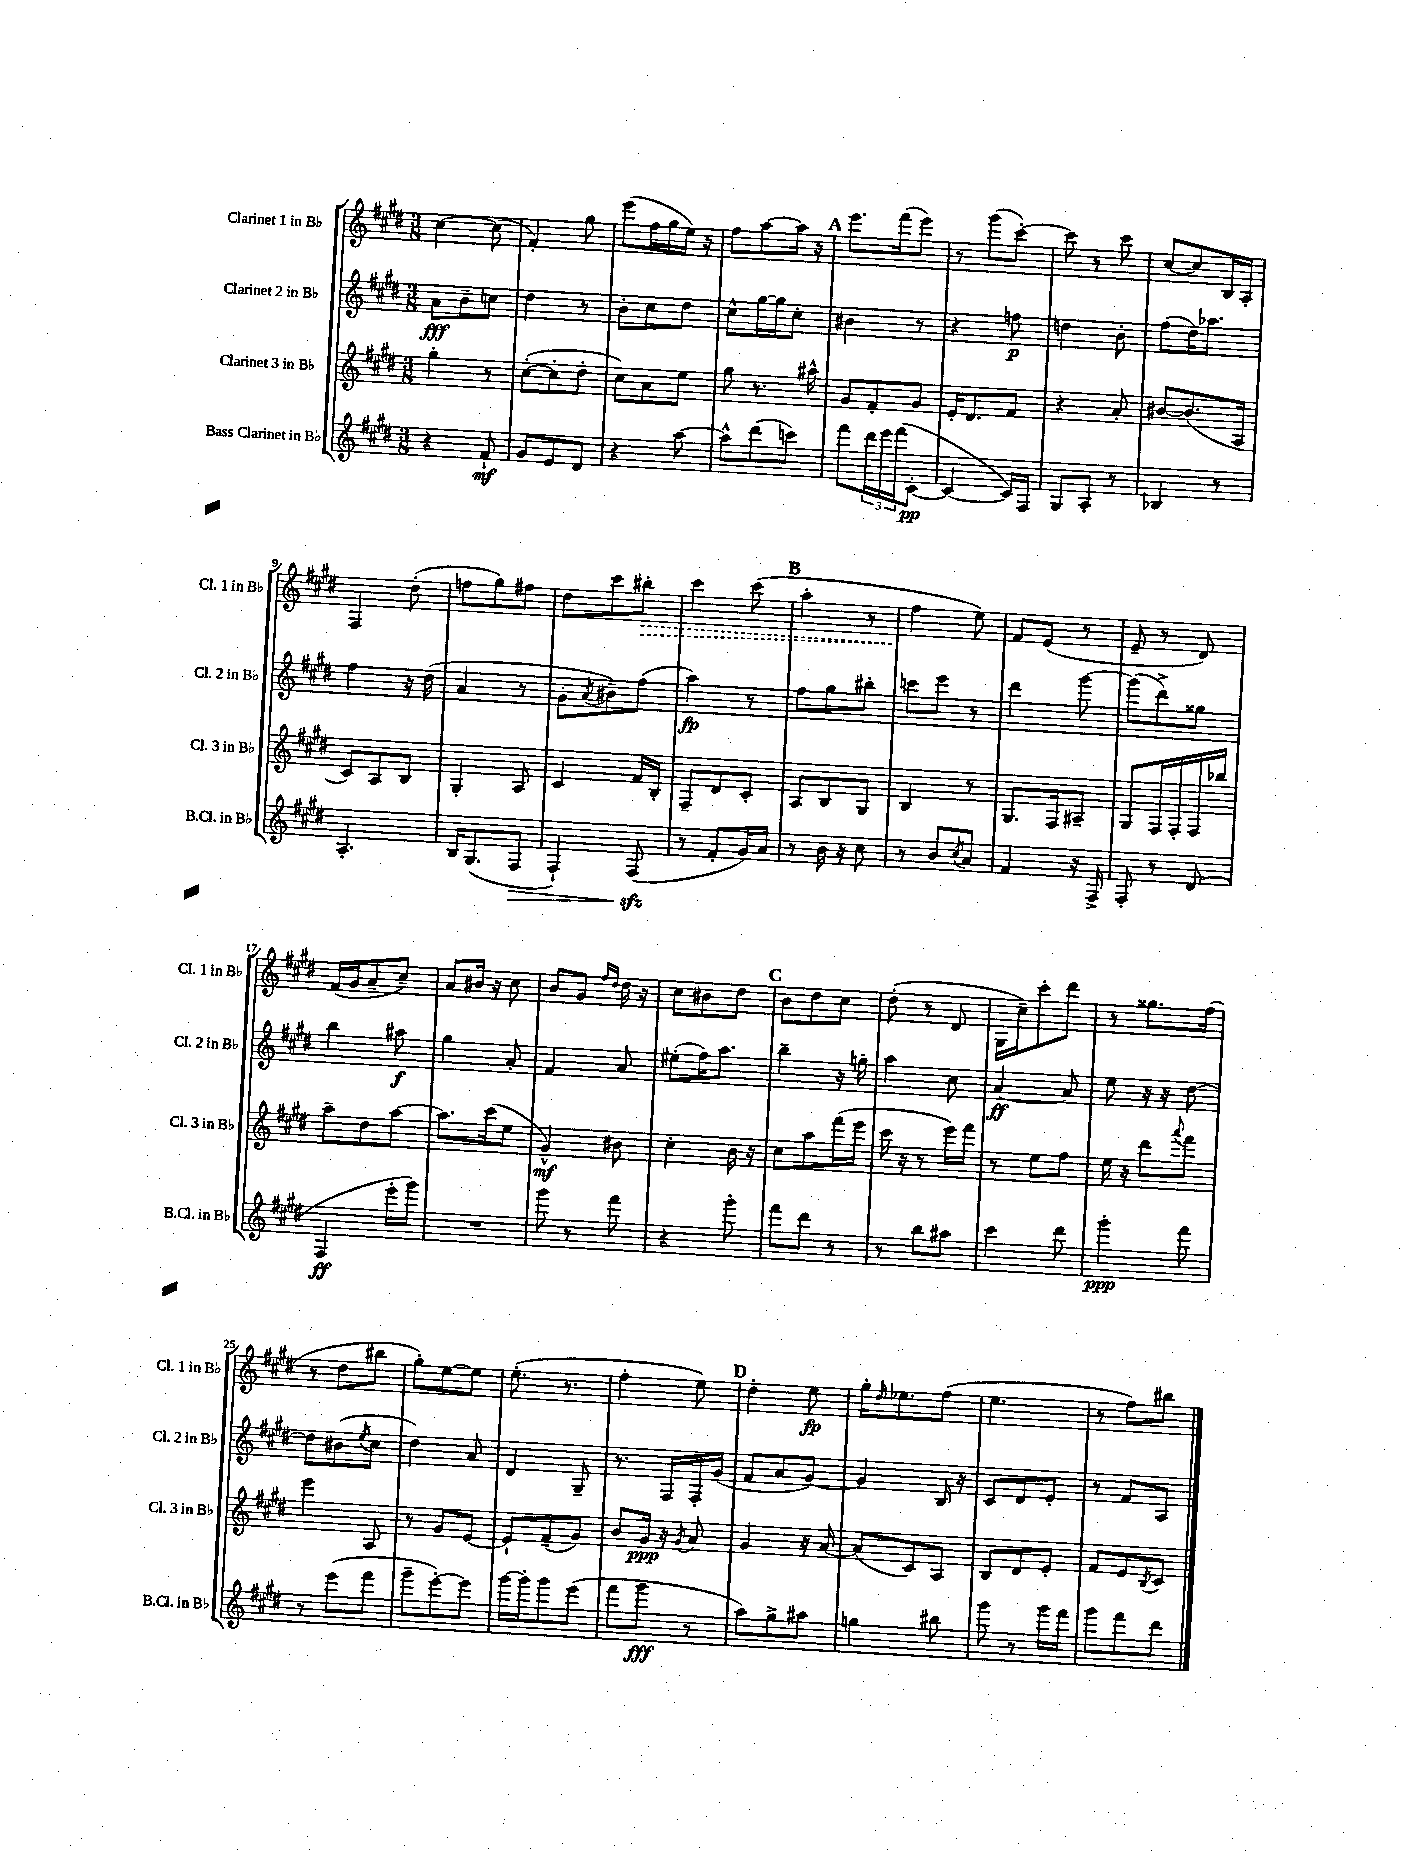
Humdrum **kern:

**kern	**dynam	**kern	**dynam	**kern	**dynam	**kern	**dynam
*part4	*part4	*part3	*part3	*part2	*part2	*part1	*part1
*staff4	*staff4	*staff3	*staff3	*staff2	*staff2	*staff1	*staff1
*I"Bass Clarinet in B♭	*	*I"Clarinet 3 in B♭	*	*I"Clarinet 2 in B♭	*	*I"Clarinet 1 in B♭	*
*I'B.Cl. in B♭	*	*I'Cl. 3 in B♭	*	*I'Cl. 2 in B♭	*	*I'Cl. 1 in B♭	*
*clefG2	*	*clefG2	*	*clefG2	*	*clefG2	*
*k[f#c#g#d#]	*	*k[f#c#g#d#]	*	*k[f#c#g#d#]	*	*k[f#c#g#d#]	*
*M3/8	*	*M3/8	*	*M3/8	*	*M3/8	*
=1	=1	=1	=1	=1	=1	=1	=1
4r	.	4gg#'\	.	8a\L	fff	[4cc#\	.
.	.	.	.	8b~\	.	.	.
8f#`/	mf	8r	.	8ccn\J	.	(8cc#\]	.
=2	=2	=2	=2	=2	=2	=2	=2
8g#/L	.	([8cc#'\L	.	4dd#\	.	4f#'/)	.
8e/	.	8cc#'\]	.	.	.	.	.
8d#/J	.	8dd#'\J	.	8r	.	8gg#\	.
=3	=3	=3	=3	=3	=3	=3	=3
4r	.	8cc#\L)	.	8b'\L	.	(8eee\L	.
.	.	8a\	.	8cc#\	.	16ff#\L	.
.	.	.	.	.	.	16gg#\	.
[8aa\	.	8ee\J	.	8dd#\J	.	16ee\JJ)	.
.	.	.	.	.	.	16r	.
=4	=4	=4	=4	=4	=4	=4	=4
8aa^^\L]	.	8gg#\	.	8cc#^^\L	.	8ff#\L	.
(8ddd#\	.	8.r	.	[16gg#\L	.	[8aa\	.
.	.	.	.	16gg#\J]	.	.	.
8cccn\J)	.	.	.	8cc#'\J	.	16aa\Jk]	.
.	.	16aa#X^^\	.	.	.	16r	.
!!LO:REH:place=s1:t=A
=5	=5	=5	=5	=5	=5	=5	=5
8fff#\L	.	8g#/L	.	4b#X\	.	8.eee\L	.
24ddd#\L	.	8f#'/	.	.	.	.	.
24eee\	.	.	.	.	.	.	.
.	.	.	.	.	.	(16fff#\k	.
(24fff#\J	.	.	.	.	.	.	.
[8c#'\J	pp	8g#/J	.	8r	.	8eee\J)	.
=6	=6	=6	=6	=6	=6	=6	=6
4c#/_	.	16e'/KL	.	4r	.	8r	.
.	.	8.d#/	.	.	.	.	.
.	.	.	.	.	.	(8ggg#\L	.
16c#/LL])	.	8f#/J	.	8ffn\	p	[8ccc#'\J)	.
16F#/JJ	.	.	.	.	.	.	.
=7	=7	=7	=7	=7	=7	=7	=7
8G#/L	.	4r	.	4ddn\	.	8ccc#\]	.
8A'/J	.	.	.	.	.	8r	.
8r	.	8a'/	.	8b'\	.	8ccc#\	.
=8	=8	=8	=8	=8	=8	=8	=8
4B-X/	.	[8b#X/L	.	(8ff#\L	.	[8cc#/L	.
.	.	(8.b#/]	.	16dd#\K)	.	8cc#/]	.
.	.	.	.	8.aa-X\J	.	.	.
8r	.	.	.	.	.	16B/L	.
.	.	16A/Jk	.	.	.	16A'/JJ	.
!!LO:LB:g=z
=9	=9	=9	=9	=9	=9	=9	=9
4.A'/	.	8c#/L)	.	4ff#\	.	4F#/	.
.	.	8A/	.	.	.	.	.
.	.	8B/J	.	16r	.	(8dd#'\	.
.	.	.	.	(16dd#\	.	.	.
=10	=10	=10	=10	=10	=10	=10	=10
16B/KL	.	4G#'/	.	4a/	.	8ffn\L	.
(8.G#/	.	.	.	.	.	.	.
.	.	.	.	.	.	8gg#\)	.
!	!LO:HP:b	!	!	!	!	!	!
8F#/J	>	8A/	.	8r	.	8ff#X\J	.
=11	=11	=11	=11	=11	=11	=11	=11
4F#`/)	.	4c#/	.	8g#'\L	.	8dd#\L	.
.	.	.	.	8qa/	.	.	.
.	.	.	.	8b#X~\)	.	8ccc#\	.
!	!	!	!	!	!	!	!LO:HP:b
(8F#zz/	.	16f#/LL	.	(8ff#\J	.	8bb#X'\J	>
.	.	16B'/JJ	.	.	.	.	.
.	]	.	.	.	.	.	.
=12	=12	=12	=12	=12	=12	=12	=12
8r	.	8F#~/L	.	4aa\)	fp	4ccc#\	.
8f#'/L	.	8d#/	.	.	.	.	.
16g#/L)	.	8c#'/J	.	8r	.	(8ccc#\	.
16a/JJ	.	.	.	.	.	.	.
!!LO:REH:place=s1:t=B
=13	=13	=13	=13	=13	=13	=13	=13
8r	.	8A/L	.	8ff#\L	.	4aa'\	.
16b\	.	8B/	.	8gg#\	.	.	.
16r	.	.	.	.	.	.	.
8cc#\	.	8G#/J	.	8bb#X'\J	.	8r	.
=14	=14	=14	=14	=14	=14	=14	=14
8r	.	4B/	.	8cccn\L	.	4ff#\	.
8b/L	.	.	.	8eee\J	.	.	.
8qcc#/	.	.	.	.	.	.	.
8a/J	.	8r	.	8r	.	8ee\)	]
=15	=15	=15	=15	=15	=15	=15	=15
4f#/	.	8.G#/L	.	4ddd#\	.	8f#/L	.
.	.	.	.	.	.	(8e/J	.
.	.	16F#/k	.	.	.	.	.
16r	.	8A#X~/J	.	[8ggg#\	.	8r	.
16F#^/	.	.	.	.	.	.	.
=16	=16	=16	=16	=16	=16	=16	=16
8F#'/	.	8G#/L	.	(8ggg#\L]	.	8e~/	.
8r	.	16F#/L	.	8ddd#^\)	.	8r	.
.	.	16F#'/	.	.	.	.	.
(8d#/	.	16F#/	.	8gg##X\J	.	8d#/)	.
.	.	16bb-X/JJ	.	.	.	.	.
!!LO:LB:g=z
=17	=17	=17	=17	=17	=17	=17	=17
4F#/	ff	8aa~\L	.	4bb\	.	(16f#/LL	.
.	.	.	.	.	.	16g#/J	.
.	.	8dd#\	.	.	.	8a~/	.
16eee'\LL	.	[8aa\J	.	8aa#X\	f	8cc#~/J)	.
16ggg#\JJ)	.	.	.	.	.	.	.
=18	=18	=18	=18	=18	=18	=18	=18
4.r	.	8.aa\L]	.	4gg#\	.	8a/L	.
.	.	.	.	.	.	16b#X/Jk	.
.	.	(16ccc#\k	.	.	.	16r	.
.	.	8ee\J	.	8a'/	.	8cc#\	.
=19	=19	=19	=19	=19	=19	=19	=19
8ggg#\	.	4g#^^/)	mf	4f#/	.	8b/L	.
8r	.	.	.	.	.	8g#/J	.
.	.	.	.	.	.	16qqff#/LL	.
.	.	.	.	.	.	16qqdd#/JJ	.
8fff#\	.	8b#X\	.	8a/	.	16dd#\	.
.	.	.	.	.	.	16r	.
=20	=20	=20	=20	=20	=20	=20	=20
4r	.	4cc#'\	.	(8ee#X'\L	.	8cc#\L	.
.	.	.	.	16ff#\K)	.	8b#X\	.
.	.	.	.	8.aa\J	.	.	.
8ggg#'\	.	16b\	.	.	.	8dd#\J	.
.	.	16r	.	.	.	.	.
!!LO:REH:place=s1:t=C
=21	=21	=21	=21	=21	=21	=21	=21
8fff#\L	.	8cc#\L	.	4bb~\	.	8b\L	.
8ddd#\J	.	8aa\	.	.	.	8dd#\	.
8r	.	(16fff#\L	.	16r	.	8cc#\J	.
.	.	16eee\JJ	.	16ggn'\	.	.	.
=22	=22	=22	=22	=22	=22	=22	=22
8r	.	16ccc#\	.	4aa\	.	(8dd#'\	.
.	.	16r	.	.	.	.	.
8bb\L	.	8r	.	.	.	8r	.
8aa#X\J	.	16eee\LL)	.	8cc#\	.	8d#/	.
.	.	16fff#\JJ	.	.	.	.	.
=23	=23	=23	=23	=23	=23	=23	=23
4ccc#\	.	8r	.	[4a/	ff	16G#\LL	.
.	.	.	.	.	.	16cc#~\J)	.
.	.	8ee\L	.	.	.	8ccc#'\	.
8ddd#\	.	8ff#\J	.	8a/]	.	8ddd#\J	.
=24	=24	=24	=24	=24	=24	=24	=24
4ggg#'\	ppp	16ee\	.	8ee\	.	8r	.
.	.	16r	.	.	.	.	.
.	.	8ddd#\L	.	16r	.	8.gg##X\L	.
.	.	.	.	16r	.	.	.
.	.	8qqaaa/	.	.	.	.	.
8fff#\	.	8fff#\J	.	[8dd#\	.	.	.
.	.	.	.	.	.	(16ff#\Jk	.
!!LO:LB:g=z
=25	=25	=25	=25	=25	=25	=25	=25
8r	.	4eee\	.	8dd#\L]	.	8r	.
(8eee\L	.	.	.	(8b#X\	.	8dd#\L	.
.	.	.	.	8qee/	.	.	.
8fff#\J	.	8A/	.	8cc#\J	.	8bb#X\J	.
=26	=26	=26	=26	=26	=26	=26	=26
8ggg#~\L	.	8r	.	4dd#\)	.	8gg#'\L)	.
[8eee'\)	.	8g#/L	.	.	.	[8ee\	.
8eee\J]	.	[8e/J	.	8a/	.	8ee\J]	.
=27	=27	=27	=27	=27	=27	=27	=27
[16ggg#\LL	.	8e`/L]	.	4d#/	.	(8.ee'\	.
16ggg#'\J]	.	.	.	.	.	.	.
8ggg#\	.	(8f#~/	.	.	.	.	.
.	.	.	.	.	.	8.r	.
(8eee\J	.	8g#/J)	.	8G#~/	.	.	.
=28	=28	=28	=28	=28	=28	=28	=28
8fff#\L	.	8b/L	.	8.r	.	4ff#'\	.
8ggg#\J	fff	16g#/Jk	ppp	.	.	.	.
.	.	16r	.	16F#/LL	.	.	.
.	.	8qg#/	.	.	.	.	.
8r	.	8a/	.	16F#'/	.	8ee\)	.
.	.	.	.	(16g#/JJ	.	.	.
!!LO:REH:place=s1:t=D
=29	=29	=29	=29	=29	=29	=29	=29
8aa\L)	.	4g#/	.	8f#/L	.	4dd#'\	.
8gg#^\	.	.	.	8a/	.	.	.
8aa#X\J	.	16r	.	[8g#/J)	.	8ee\	fp
.	.	[16a/	.	.	.	.	.
=30	=30	=30	=30	=30	=30	=30	=30
4ggn\	.	(8a/L]	.	4g#/]	.	16gg#'\KL	.
.	.	.	.	.	.	16qqdd#/	.
.	.	.	.	.	.	8.ee-X\	.
.	.	8c#/)	.	.	.	.	.
8bb#X\	.	8A/J	.	16B/	.	(8ff#\J	.
.	.	.	.	16r	.	.	.
=31	=31	=31	=31	=31	=31	=31	=31
8ggg#\	.	8B/L	.	8c#/L	.	4.ee\	.
8r	.	8d#/	.	8d#/	.	.	.
16ggg#\LL	.	8e'/J	.	8e'/J	.	.	.
16fff#\JJ	.	.	.	.	.	.	.
=32	=32	=32	=32	=32	=32	=32	=32
8ggg#\L	.	8f#/L	.	8r	.	8r	.
8fff#\	.	8e/	.	8f#/L	.	8ff#\L)	.
.	.	8qB/	.	.	.	.	.
8ddd#\J	.	8c#/J	.	8A/J	.	8bb#X\J	.
==	==	==	==	==	==	==	==
*-	*-	*-	*-	*-	*-	*-	*-
